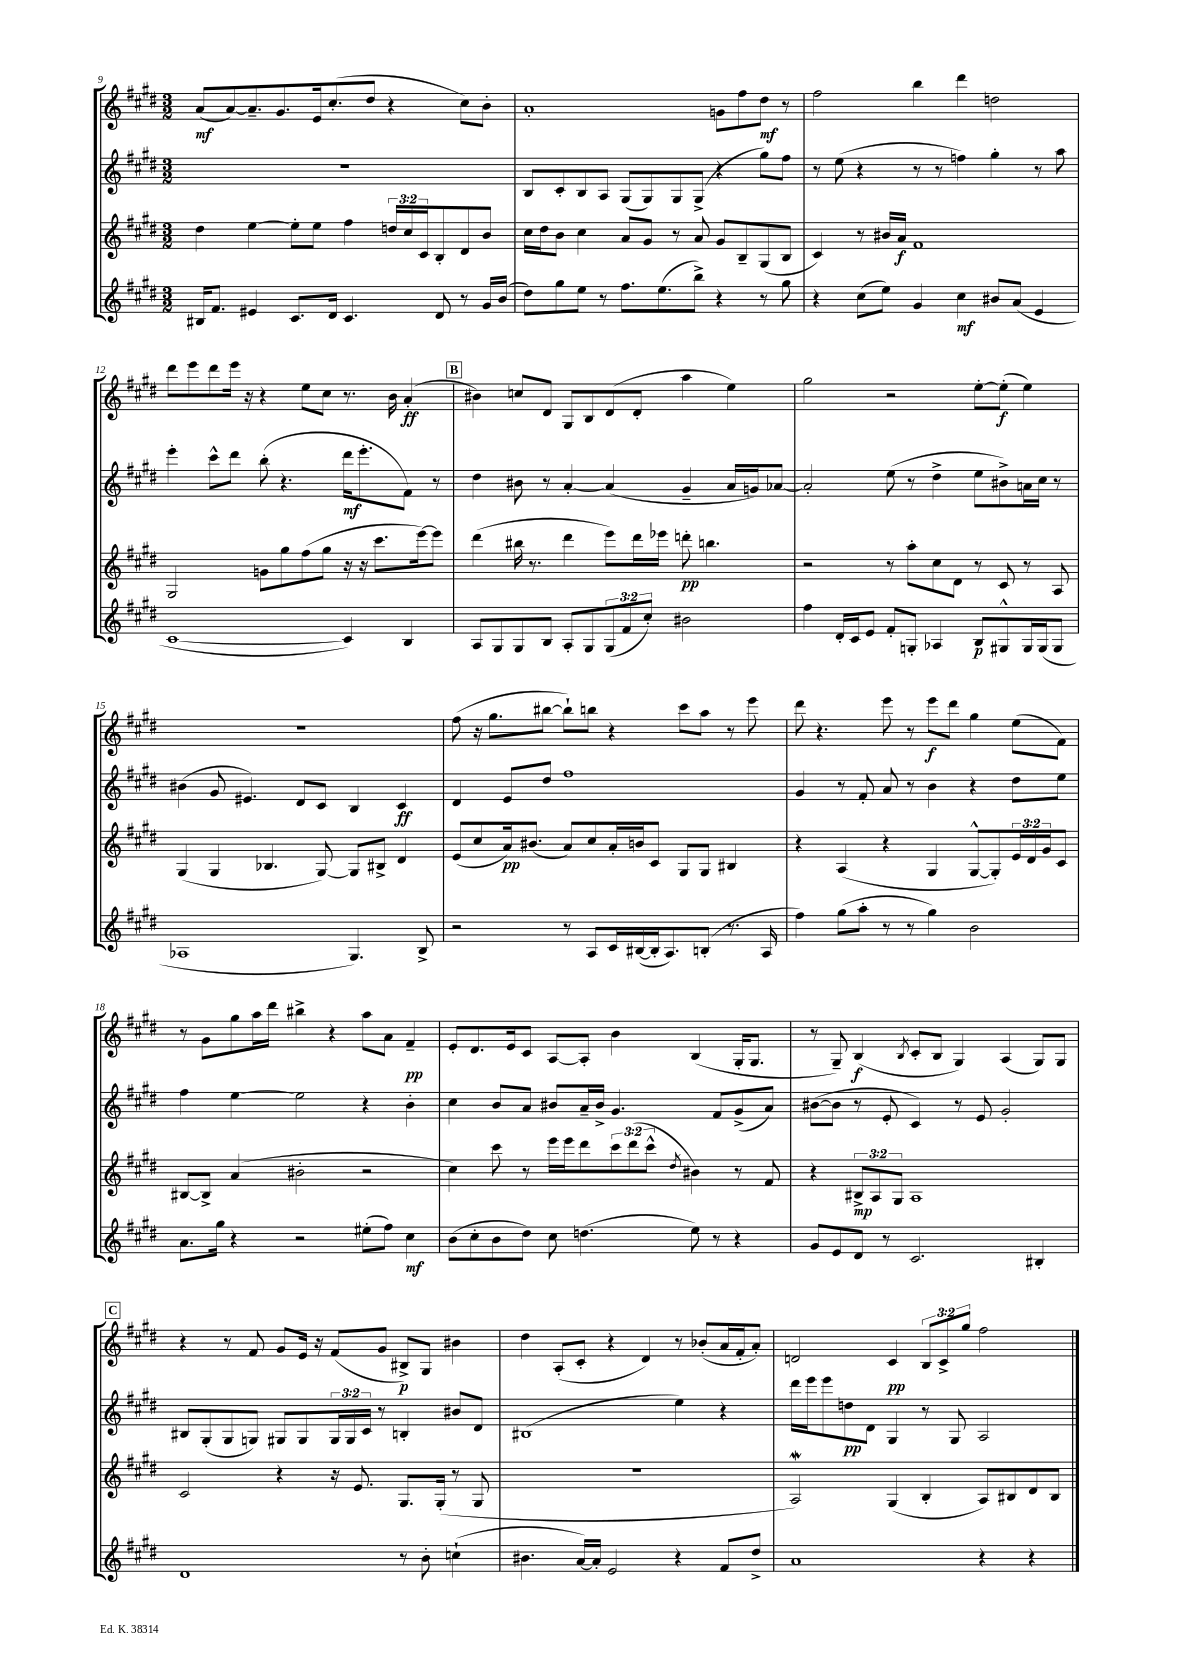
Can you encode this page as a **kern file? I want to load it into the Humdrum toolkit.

**kern	**kern	**kern	**kern
*staff4	*staff3	*staff2	*staff1
*clefG2	*clefG2	*clefG2	*clefG2
*k[f#c#g#d#]	*k[f#c#g#d#]	*k[f#c#g#d#]	*k[f#c#g#d#]
*M3/2	*M3/2	*M3/2	*M3/2
16B#	4dd#	1.r	(8a
8.f#	.	.	.
.	.	.	[8a)
4e#	[4ee	.	8.a~]
.	.	.	8.g#
8.c#	8ee']	.	.
.	8ee	.	16e
16d#	.	.	(8.cc#'
4.c#	4ff#	.	.
.	.	.	8dd#
.	24dd	.	4r
.	24cc#	.	.
.	24c#	.	.
8d#	8B'	.	.
8r	8d#	.	8cc#)
16g#	8b	.	8b'
(16b	.	.	.
=	=	=	=
8dd#)	16cc#	8B	1a'
.	16dd#	.	.
8gg#	8b	8c#'	.
8ee	4cc#	8B	.
8r	.	8A	.
8.ff#	8a	(8G#	.
.	8g#	8G#)	.
(8.ee	.	.	.
.	8r	8G#	.
8bb^)	8a	(8G#^	.
4r	8g#	4r	8g
.	8B~	.	8ff#
8r	(8G#	8gg#)	8dd#
8gg#	8B	8ff#	8r
=	=	=	=
4r	4c#)	8r	2ff#
.	.	(8ee	.
(8cc#	8r	4r	.
8ee)	16b#	.	.
.	16a	.	.
4g#	1f#	8r	4bb
.	.	8r	.
4cc#	.	4ff)	4ddd#
8b#	.	4gg#'	2dd
(8a	.	.	.
4e	.	8r	.
.	.	8aa	.
=	=	=	=
[1c#	2G#	4eee'	8ddd#
.	.	.	8eee
.	.	8ccc#^^	8ddd#
.	.	8ddd#	16eee
.	.	.	16r
.	8g	(8bb'	4r
.	8gg#	4.r	.
.	(8ff#	.	8ee
.	8gg#	.	8cc#
4c#])	16r	16ddd#	8.r
.	16r	8.eee'	.
.	8.ccc#	.	.
.	.	.	16b
4B	.	8f#)	(4a'
.	[16eee)	.	.
.	8eee]	8r	.
=	=	=	=
8A	(4ddd#	4dd#	4b#)
8G#	.	.	.
8G#	16bb#	8b#	8cc
.	8.r	.	.
8B	.	8r	8d#
8A'	4ddd#	[4a'	8G#
8G#	.	.	8B
(12G#	8eee)	(4a]	(8d#
12f#	.	.	.
.	16ddd#	.	8d#'
12cc#')	.	.	.
.	16eee-	.	.
2b#	8ddd'	4g#~	4aa
.	4.bb	.	.
.	.	16a	4ee)
.	.	16g)	.
.	.	[8a-	.
=	=	=	=
4ff#	2r	2a-']	2gg#
16d#'	.	.	.
16c#	.	.	.
8e	.	.	.
8f#'	8r	(8ee	2r
8G'	8aa'	8r	.
4A-	8cc#	4dd#^	.
.	8d#	.	.
8B	8r	8ee	[8ee'
8G#^^	8c#	8b#^)	(8ee']
16G#	8r	16a	4ee)
(16G#	.	16cc#	.
8G#	8A	8r	.
=	=	=	=
1A-	(4G#	(4b#	1.r
.	4G#	8g#	.
.	.	4.e#)	.
.	4.B-	.	.
.	.	8d#	.
.	[8G#)	8c#	.
4.G#)	8G#]	4B	.
.	8B#^	.	.
.	4d#	4c#	.
8B^	.	.	.
=	=	=	=
2r	(8e	4d#	(8ff#
.	8cc#	.	16r
.	.	.	8.gg#
.	16a)	8e	.
.	(8.b#	.	.
.	.	8dd#	[8bb#
8r	8a)	1ff#	8bb#`])
8A	8cc#	.	8bb
16c#	16a'	.	4r
([16B#	16b	.	.
16B#']	8c#	.	.
8.A)	.	.	.
.	8G#	.	8ccc#
(8B'	8G#	.	8aa
8.r	4B#	.	8r
.	.	.	8eee
16A	.	.	.
=	=	=	=
4ff#)	4r	4g#	8ddd#
.	.	.	4.r
(8gg#	(4A	8r	.
8aa'	.	8f#'	.
8r	4r	8a	8eee
8r	.	8r	8r
4gg#)	4G#	4b	8eee
.	.	.	8ddd#
2b	[8G#^^	4r	4gg#
.	8G#'])	.	.
.	24e	8dd#	(8ee
.	24d#	.	.
.	24g#	.	.
.	8c#	8ee	8f#)
=	=	=	=
8.a	[8B#	4ff#	8r
.	8B#^]	.	8g#
16gg#	.	.	.
4r	(4a	[4ee	8gg#
.	.	.	16aa
.	.	.	16ddd#
2r	2b#'	2ee]	4bb#^
.	.	.	4r
(8ee#'	2r	4r	8aa
8ff#)	.	.	8a
4cc#	.	4b'	4f#~
=	=	=	=
(8b	4cc#)	4cc#	8e'
8cc#'	.	.	8.d#
8b	8ccc#	8b	.
.	.	.	16e
8dd#)	8r	8a	8c#
8cc#	16eee	8b#	[8A
.	16eee	.	.
(4.dd	8ddd#	16a~	8A']
.	.	16b#^	.
.	12ccc#	4.g#	4b
.	(12ddd#	.	.
.	12ccc#^^	.	.
.	8qdd#	.	.
8ee)	4b#)	.	(4B
8r	.	8f#	.
4r	8r	(8g#^	16G#'
.	.	.	8.G#
.	8f#	8a)	.
=	=	=	=
8g#	4r	([8b#	8r
8e	.	8b#]	8G#~)
8d#	12B#^	8r	(4B
.	12A	.	.
8r	.	8e'	.
.	12G#	.	.
.	.	.	8qB
2.c#	1A	4c#)	8c#'
.	.	.	8B
.	.	8r	4G#)
.	.	8e	.
.	.	2g#'	(4A
4B#'	.	.	8G#)
.	.	.	8G#
=	=	=	=
1d#	2c#	8B#	4r
.	.	(8G#'	.
.	.	8G#	8r
.	.	8G)	8f#
.	4r	8G#	8g#
.	.	8G#	16e
.	.	.	16r
.	16r	24G#	(8f#
.	.	24G#	.
.	8.e	.	.
.	.	24c#	.
.	.	8r	8g#
8r	8.G#	4B'	8B#^)
8b'	.	.	8G#
.	(16G#'	.	.
(4cc`	8r	8b#	4b#
.	8G#	8d#	.
=	=	=	=
4.b#	1.r	(1B#	4dd#
.	.	.	(8A'
[16a)	.	.	8c#'
16a']	.	.	.
2e	.	.	4r
.	.	.	4d#)
4r	.	4ee)	8r
.	.	.	(8b-'
8f#	.	4r	16a
.	.	.	16f#'
8dd#^	.	.	8a')
=	=	=	=
1a	2A)	16ddd#	2d
.	.	16eee	.
.	.	8eee	.
.	.	8dd	.
.	.	8d#	.
.	(4G#	4G#	4c#
.	4B'	8r	12B
.	.	.	12c#^
.	.	8G#	.
.	.	.	12gg#
4r	8A)	2A	2ff#
.	8B#	.	.
4r	8d#	.	.
.	8B#	.	.
==	==	==	==
*-	*-	*-	*-
